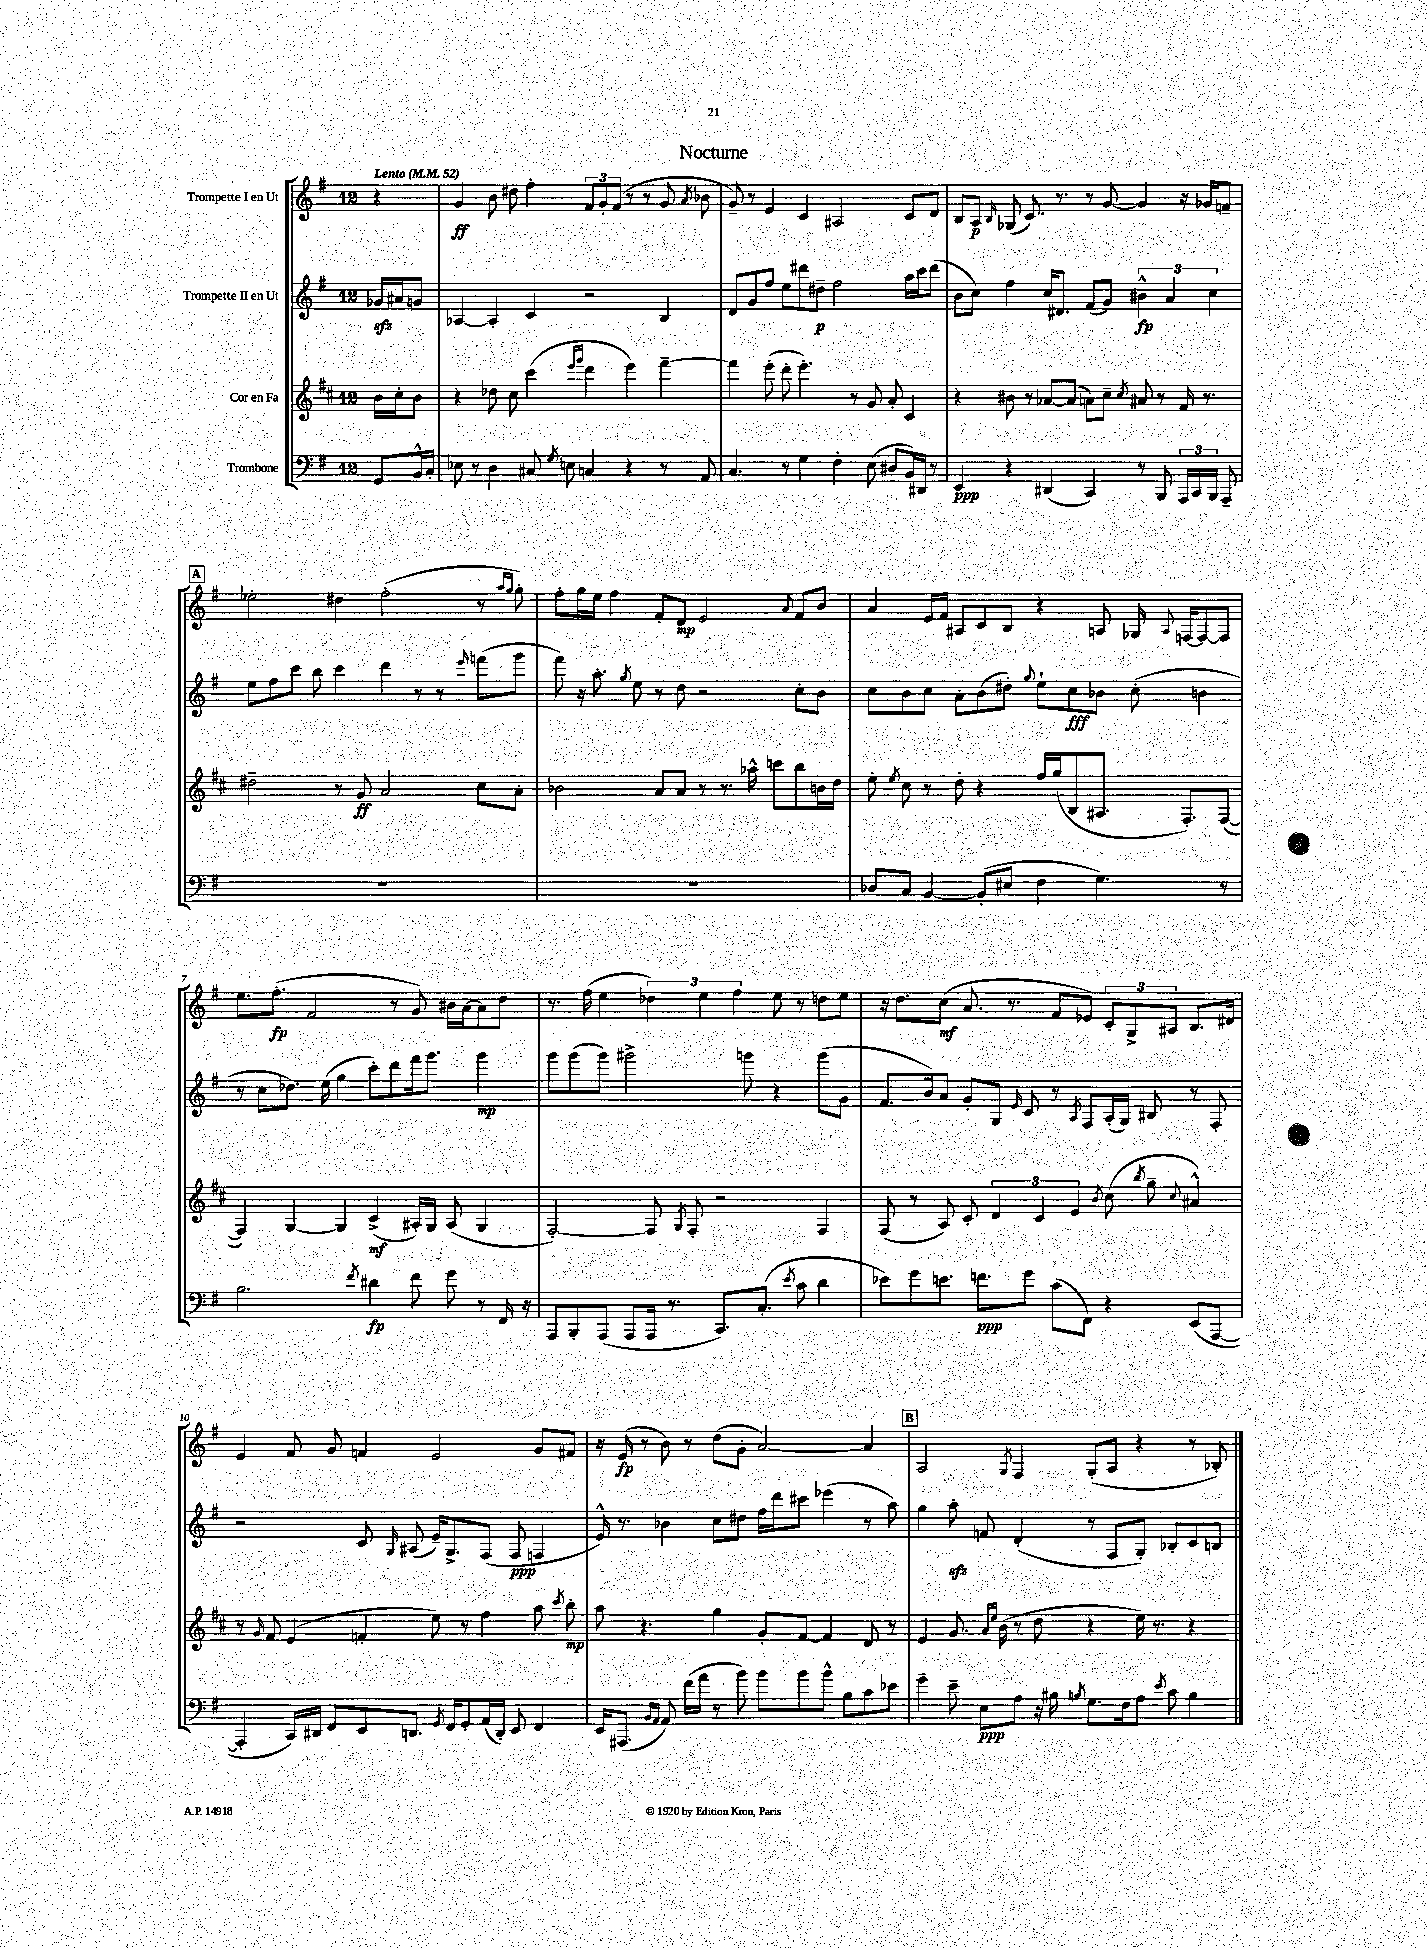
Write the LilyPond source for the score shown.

\header { title = "Nocturne" }
<<
\new StaffGroup <<
\new Staff = "s0" \with { instrumentName = "Trompette I en Ut" } {
    \clef treble \key g \major \once \override Staff.TimeSignature.style = #'single-digit \time 12/8 \partial 4 \tempo "Lento" 4 = 52
    \autoBeamOff r4 |
    g'4\ff b'8 dis''8 fis''4-. \tuplet 3/2 { fis'8[ g'8-. fis'8]( } r8 r8 g'8 \acciaccatura { a'8 } bes'8 |
    g'8--) r8 e'4 c'4 ais2 c'8[ d'8] |
    b8[ a8]\p \grace { b16 } ges8( c'8.) r8. r8 g'8~ g'4 r16 ges'16[ f'8]-- |
    \mark \markup { \box "A" } ees''2-. dis''4 fis''2-.( r8 \grace { a''16[ g''16] } g''8-.) |
    fis''8[-. g''16 e''16] fis''4 fis'8[-. d'8]\mp e'2 \appoggiatura { a'8 } fis'8[ b'8] |
    a'4 e'16[ fis'16] ais8[ c'8 b8] r4 a8 ges16 \appoggiatura { a8 } f16[~ f8~ f8] |
    e''8.[ fis''8.]-.\fp( fis'2 r8 g'8) bis'16[ a'16~ a'8 d''8] |
    r8. fis''16( e''4 \tuplet 3/2 { des''4) e''4 fis''4 } e''8 r8 d''8[ e''8] |
    r16 d''8.[ c''8]\mf( a'8. r8. fis'8[ ees'8]) \tuplet 3/2 { c'8[-. g8-> ais8] } b8.[ dis'16] |
    e'4 fis'8 g'8 f'4 e'2 g'8[ fis'8] |
    r16 e'16\fp( r8 b'8) r8 d''8[( g'8]-. a'2~) a'4 |
    \mark \markup { \box "B" } a2 \acciaccatura { g8 } fis4 g8[-.( a8] r4 r8 bes8-.) \bar "|." |
}
\new Staff = "s1" \with { instrumentName = "Trompette II en Ut" } {
    \clef treble \key g \major \once \override Staff.TimeSignature.style = #'single-digit \time 12/8 \partial 4
    \autoBeamOff ges'16[\sfz ais'16 g'8] |
    aes4~ aes4-. c'4 r2 b4 |
    d'8[ g'8 fis''8] e''8[ dis'''8 dis''8]--\p fis''2 a''16[ c'''16 dis'''8]( |
    b'8[ c''8]) fis''4 c''16[ dis'8.] fis'8[( g'8]) \tuplet 3/2 { bis'4-^\fp a'4 c''4 } |
    \mark \markup { \box "A" } e''8[ fis''8 c'''8] b''8 c'''4 d'''4 r8 r8 \grace { e'''16 } f'''8[( g'''8] |
    fis'''8) r16 a''8.-. \acciaccatura { g''8 } e''8 r8 d''8 r2 c''8[-. b'8] |
    c''8[ b'8 c''8] a'8[-. b'8( dis''8]-.) \appoggiatura { g''8 } e''8[-! c''8\fff bes'8] c''8-.( b'4 |
    r8 c''8[ des''8.]) e''16( g''4 c'''8[-.) d'''8 fis'''16 g'''8.] g'''4\mp |
    g'''8[ g'''8( g'''8]) gis'''2-> g'''8 r4 g'''8[( g'8] |
    fis'8.[ b'16) a'8] g'8[-. g8] \grace { e'16 } c'8 r8 \acciaccatura { a8 } fis8[ a16-.( g16]) bis8 r8 fis8-. |
    r2 c'8 \grace { g16 } ais8( e'16[--) g8.-> fis8]( fis8\ppp f4 |
    e'16-^) r8. bes'4 c''8[ dis''8] fis''16[ d'''16 cis'''8] ees'''4( r8 a''8) |
    \mark \markup { \box "B" } g''4 a''8-.\sfz f'8 d'4-.( r8 fis8[ g8]-.) bes8[-. c'8 b8] \bar "|." |
}
\new Staff = "s2" \with { instrumentName = "Cor en Fa" } {
    \clef treble \key d \major \once \override Staff.TimeSignature.style = #'single-digit \time 12/8 \partial 4
    \autoBeamOff b'16[ cis''16-. b'8] |
    r4 des''8 cis''8 cis'''4( \grace { e'''16[ g'''16] } d'''4 e'''4) fis'''4~-- |
    fis'''4 e'''8-.( d'''8-. e'''4.-.) r8 g'8 a'8-. cis'4 |
    r4 bis'8 r8 aes'8[~ aes'8]( a'8[) cis''8]-- \acciaccatura { cis''8 } ais'8 r8 fis'16 r8. |
    \mark \markup { \box "A" } dis''2-- r8 g'8\ff a'2 cis''8[ a'8]-. |
    bes'2 a'8[ a'8] r8 r8. aes''16-^ c'''8[ b''8 b'16 d''16] |
    e''8-. \acciaccatura { e''8 } cis''8 r8 d''8-. r4 fis''16[ g''16( b8 ais8.] fis8.[-.) fis8]~( |
    fis4) g4~ g4 cis'4->\mf( ais16[-.) g16] ais8( g4 |
    fis2~-.) fis8 \acciaccatura { g8 } fis8-. r2 fis4 |
    fis8( r8 a8) cis'8-. \tuplet 3/2 { d'4 cis'4 e'4 } \acciaccatura { b'8 } cis''8( \acciaccatura { b''8 } g''8-- \appoggiatura { cis''8 } ais'4-^) |
    r8 \grace { g'16 } fis'8 e'4( f'4-. e''8) r8 fis''4 a''8 \acciaccatura { cis'''8 } b''8-.\mp |
    a''8 r4. g''4 g'8[-. fis'8]~ fis'4 d'8 r8 |
    \mark \markup { \box "B" } e'4 g'8. \grace { a'16[ e''16] } b'16( r8 d''8 r4 e''16) r8. r4 \bar "|." |
}
\new Staff = "s3" \with { instrumentName = "Trombone" } {
    \clef bass \key g \major \once \override Staff.TimeSignature.style = #'single-digit \time 12/8 \partial 4
    \autoBeamOff g,8[ b,16-^ c16]-. |
    ees8 r8 d4 cis8 \acciaccatura { g8 } e8 c4 r4 r8 a,8 |
    c4. r8 g4 fis4-. e8( dis8[ b,16) dis,16] r8 |
    e,4\ppp r4 dis,4( c,4) r8 b,,8 \tuplet 3/2 { a,,16[ c,16 b,,16] } a,,8-- |
    \mark \markup { \box "A" } R1. |
    R1. |
    des8[ c8] b,4~ b,8[-.( eis8] fis4 g4.) r8 |
    b2. \acciaccatura { fis'8 } dis'4\fp fis'8 g'8 r8 fis,16 r16 |
    a,,8[ b,,8-. a,,8]( a,,8[ a,,16] r8. c,8.[) c8.]-.( \acciaccatura { e'8 } c'8 d'4 |
    ees'8[) g'8 e'8.] f'8.[\ppp g'8] c'8[( fis,8]) r4 e,8[( a,,8]~ |
    a,,4-. c,16[) dis,16] fis,8[ e,8 d,8.] \acciaccatura { g,8 } fis,16[ g,8-. a,16( d,16]-.) e,8 fis,4 |
    e,16[ ais,,8.]( \grace { b,16[ a,16] } a,8) fis'16[( a'16] r8 b'8) b'8[ b'8 b'8]-^ b8[ c'8 ees'8] |
    \mark \markup { \box "B" } g'4-- e'8-- e8[\ppp a8] r16 bis16 \acciaccatura { b8 } g8.[ fis16 a8] \acciaccatura { e'8 } c'8 b4 \bar "|." |
}
>>
>>
